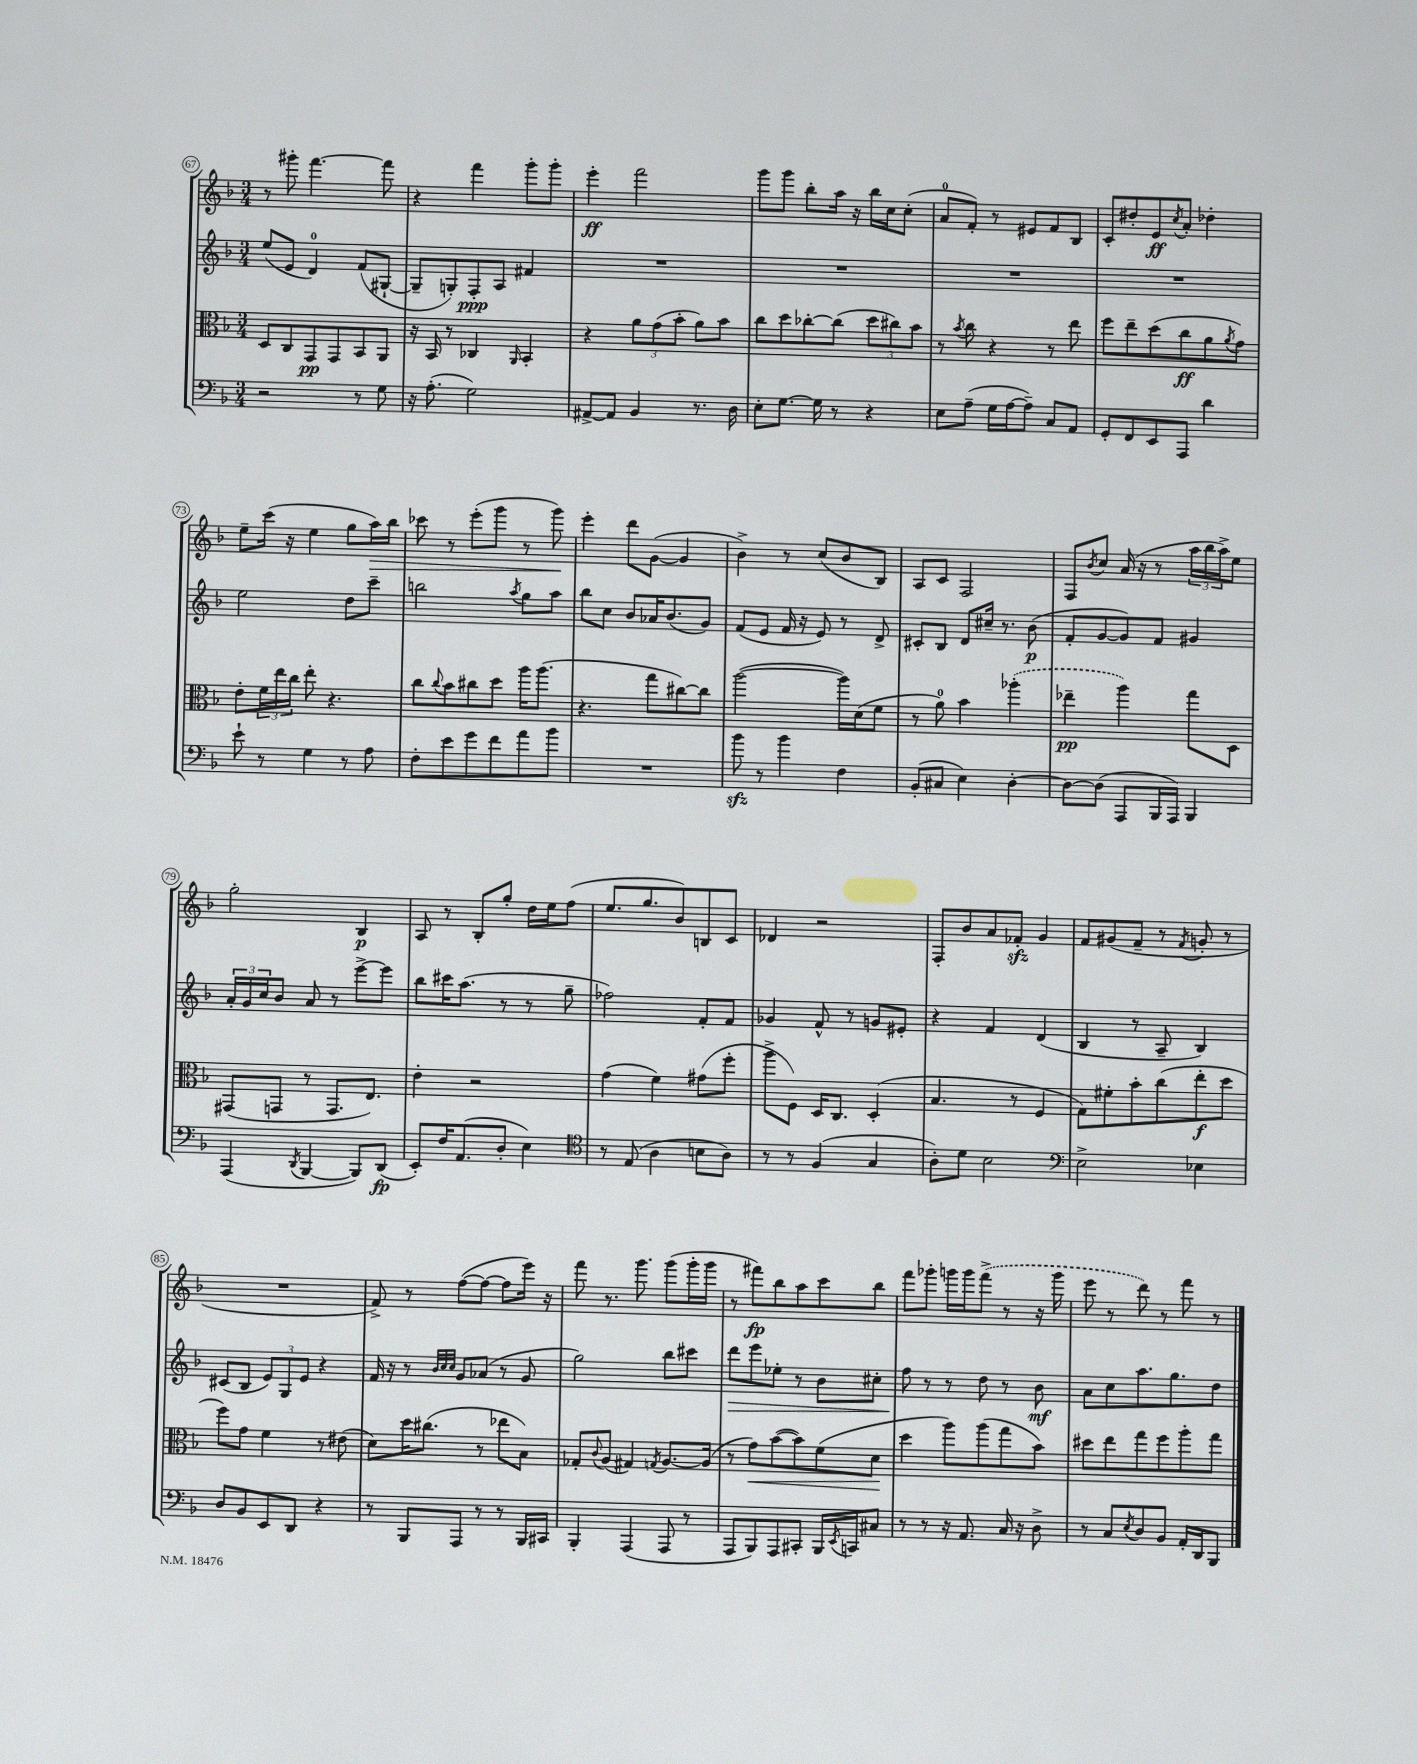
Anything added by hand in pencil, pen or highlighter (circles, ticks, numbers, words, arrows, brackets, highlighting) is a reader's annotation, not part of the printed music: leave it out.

**kern	**kern	**kern	**kern
*staff4	*staff3	*staff2	*staff1
*clefF4	*clefC3	*clefG2	*clefG2
*k[b-]	*k[b-]	*k[b-]	*k[b-]
*M3/4	*M3/4	*M3/4	*M3/4
2r	8D	(8ee	8r
.	8C	8e	8ggg#'
.	8GG	4d)	[4.fff
.	8GG	.	.
8r	8BB-	(8f	.
8G	8AA	[8G#`	8fff]
=	=	=	=
16r	16r	8G#~]	4r
(8.A'	16BB-	.	.
.	8r	8G')	.
2G)	4C-	8F'	4fff
.	.	8A	.
.	16qqAA	.	.
.	4BB-'	4f#	8ggg'
.	.	.	8ggg'
=	=	=	=
[8AA#^	4r	2.r	4eee'
8AA#]	.	.	.
4BB-	12a	.	2fff
.	(12g	.	.
.	12b-'	.	.
8.r	8a)	.	.
.	8b-	.	.
16D	.	.	.
=	=	=	=
8E'	8cc	2.r	8ggg
[8.G	8dd	.	8ggg
.	[8cc-'	.	8bb-'
16G]	.	.	.
8r	(8cc-]	.	16aa
.	.	.	16r
4r	12dd	.	16bb-
.	.	.	16cc
.	12cc#)	.	.
.	.	.	(8cc'
.	12b-	.	.
=	=	=	=
8E	8r	2.r	8a
.	8qb-	.	.
(8A~	8cc	.	8f')
16G	4r	.	8r
[16A	.	.	.
8A~])	.	.	8e#
8C	8r	.	8f
8AA	8ee	.	8B-
=	=	=	=
8GG'	8ff	2.r	8c'
8FF	8ee~	.	8dd#'
8EE	(8dd	.	8e
.	.	.	8qcc
8AAA	8cc	.	8a'
4d	8a	.	4dd-'
.	8qa	.	.
.	8g)	.	.
=	=	=	=
8e`	8e'	2ee	8ee~
8r	24f	.	(16ccc
.	24ee	.	.
.	.	.	16r
.	24cc	.	.
4G	8ee'	.	4ee
.	4.r	.	.
8r	.	8dd	8gg
8A	.	8ccc~	16aa)
.	.	.	16bb-
=	=	=	=
8F'	8cc	2bb	8ccc-
.	8qqcc	.	.
8e	8b-	.	8r
8g	8cc#	.	(8eee'
8f	8dd	.	8ggg
.	.	8qaa	.
8a	16aa	8gg	8r
.	(8.aa	.	.
8b-	.	8aa	8ggg)
=	=	=	=
2.r	4.r	8bb-	4eee'
.	.	8cc	.
.	.	8b-	8ddd
.	8gg	16a-	([8g
.	.	(8.b-	.
.	[8cc#)	.	4g]
.	8cc#]	8g)	.
=	=	=	=
8b-	([2aa	(8f	4b-^)
8r	.	8e	.
4b-	.	16f	8r
.	.	16r	.
.	.	8e)	(8cc
4F	16aa])	8r	8b-
.	(16d	.	.
.	8f	8d^	8B-)
=	=	=	=
(8BB-'	8r	8c#'	8A
8C#	8a)	8B-	8c
4E)	4b-	8d	2F
.	.	16cc#~	.
.	.	8.r	.
[4D'	(4aa-'	.	.
.	.	(8b-	.
=	=	=	=
8D_	4ee-~	8f'	8F
.	.	.	8qb-
(8D]	.	[8g	8cc
8AAA	4aa)	8g])	(16a
.	.	.	16r
16BBB-	.	8f	8r
16AAA)	.	.	.
4BBB-	8gg	4g#	24aa
.	.	.	24bb-
.	.	.	24aa^)
.	8D	.	8ee
=	=	=	=
(4AAA	(8GG#	24a'	2gg'
.	.	24g	.
.	.	24cc	.
.	8GG	8b-	.
8qDD	.	.	.
[4BBB-	8r	8a	.
.	8.GG	8r	.
8BBB-])	.	[8eee^	4B-
.	8.E)	.	.
(8DD	.	8eee]	.
=	=	=	=
8EE')	4e'	8bb-	8A
16F	.	16ccc#	8r
(8.AA	.	(8.aa	.
.	2r	.	8B-'
8D'	.	8r	8gg'
4E)	.	8r	16dd
.	.	.	16ee
.	.	8gg~	(8ff
=	=	=	=
*clefC4	*	*	*
8r	(4g	2ff-)	8.ee
(8E	.	.	.
.	.	.	8.gg
4A	4f)	.	.
.	.	.	8b-)
8B	(8g#	8f'	8B
8A)	8ff'	8f	8c
=	=	=	=
8r	8aa^	4g-	4d-
8r	8F)	.	.
(4F	16D	8f^^	2r
.	8.C	.	.
.	.	8r	.
4G	(4D'	8g	.
.	.	8e#'	.
=	=	=	=
8A')	4.B-	4r	8F'
8d	.	.	8b-
2B-	.	4f	8a
.	8r	.	8f-'
.	4F	(4d	4g
=	=	=	=
*clefF4	*	*	*
2E^	8G)	4B-	8f
.	8f#'	.	(8g#
.	8b-'	8r	8f~
.	(8cc	8A~	8r
.	.	.	8qf
4E-	8ee'	4B-)	8g'
.	8dd	.	8r
=	=	=	=
8D	8ff)	(8c#	2.r
8BB-	8g	8B-	.
8EE	4f	12e)	.
.	.	12G	.
8DD	.	.	.
.	.	12e	.
4r	8r	4r	.
.	(8e#	.	.
=	=	=	=
8r	8d)	16f	8f^)
.	.	16r	.
8BBB-	16dd	8r	8r
.	(8.cc#	.	.
.	.	32qqb-	.
.	.	32qqcc	.
.	.	32qqcc	.
8AAA	.	8g	([8ff
8r	8r	(8a-	8ff_
8r	8ee-	8r	8ff]
16BBB-	8B-)	8g	16eee)
16CC#	.	.	16r
=	=	=	=
4BBB-'	8G-'	2gg)	8fff
.	8qqc	.	.
.	(8A	.	8.r
(4AAA	4G#)	.	.
.	.	.	8.ggg
.	8qG	.	.
8AAA	[8.A	8bb-	(8ggg
8r	.	8ccc#	16ggg'
.	(16A]	.	16ggg
=	=	=	=
8AAA	8r	8ddd	8r
8BBB-)	8g)	8eee	8fff#)
8AAA	([8b-	8ee-'	8bb-
8CC#'	8b-])	8r	8aa
16BBB-	(8f	8b-	8ccc
8qEE	.	.	.
16CC	.	.	.
8C#	8d	8cc#'	8bb-
=	=	=	=
8r	4dd	8ff	8fff
8r	.	8r	8ggg-'
16r	8aa)	8r	16ggg
8.AA	.	.	16ggg
.	(8aa	8dd	(8fff^
16C	8gg	8r	8r
16r	.	.	.
8D^	8b-)	8b-	16r
.	.	.	16ggg
=	=	=	=
8r	8dd#	8a	8eee
8C	8ee	8cc	8r
8qE	.	.	.
8D	8gg	8.aa	8ddd)
8BB-	8ff	.	8r
.	.	8.gg	.
16AA'	8aa'	.	8fff
16DD	.	.	.
8BBB-	8gg	8dd	8r
==	==	==	==
*-	*-	*-	*-
